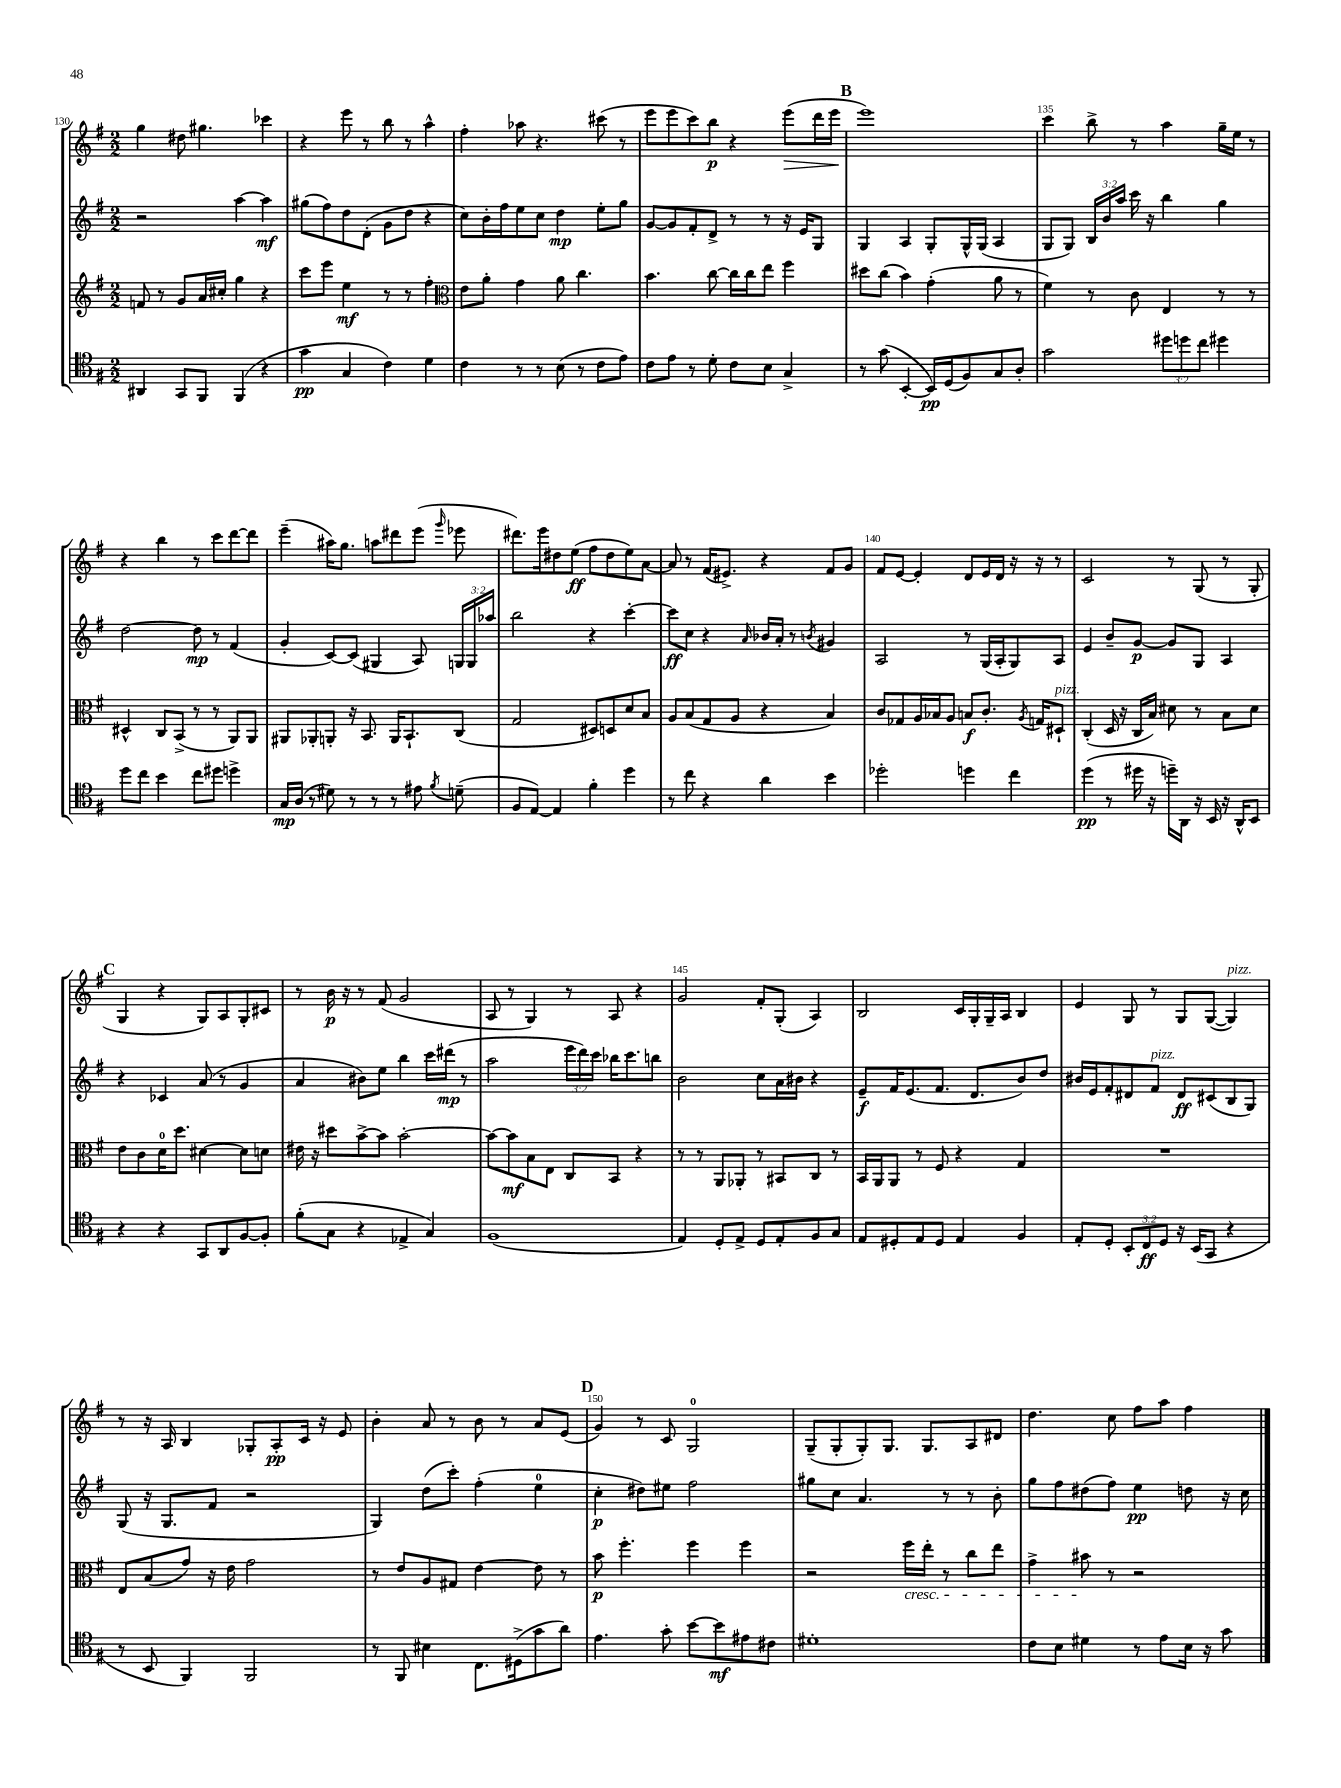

**kern	**dynam	**kern	**dynam	**kern	**dynam	**kern	**dynam
*part4	*part4	*part3	*part3	*part2	*part2	*part1	*part1
*staff4	*staff4	*staff3	*staff3	*staff2	*staff2	*staff1	*staff1
*clefC4	*	*clefG2	*	*clefG2	*	*clefG2	*
*k[f#]	*	*k[f#]	*	*k[f#]	*	*k[f#]	*
*M2/2	*	*M2/2	*	*M2/2	*	*M2/2	*
=130	=130	=130	=130	=130	=130	=130	=130
4AA#X/	.	8fn/	.	2r	.	4gg\	.
.	.	8r	.	.	.	.	.
8GG/L	.	8g/L	.	.	.	8dd#X\	.
8FF#/J	.	16a/L	.	.	.	4.gg#X\	.
.	.	16cc#X'/JJ	.	.	.	.	.
(4FF#/	.	4gg\	.	[4aa\	.	.	.
4r	.	4r	.	4aa\]	mf	4ccc-X\	.
=131	=131	=131	=131	=131	=131	=131	=131
4g\	pp	8ccc\L	.	(8gg#X\L	.	4r	.
.	.	8eee\J	.	8ff#\)	.	.	.
4G/	.	4ee\	mf	8dd\	.	8eee\	.
.	.	.	.	(8d'\J	.	8r	.
4c\)	.	8r	.	8g\L	.	8bb\	.
.	.	8r	.	8dd\J	.	8r	.
4d\	.	4ff#'\	.	4r	.	4aa^^\	.
=132	=132	=132	=132	=132	=132	=132	=132
*	*	*clefC3	*	*	*	*	*
4c\	.	8e\L	.	8cc\L)	.	4ff#'\	.
.	.	8a'\J	.	16b'\L	.	.	.
.	.	.	.	16ff#\J	.	.	.
8r	.	4g\	.	8ee\	.	8aa-X\	.
8r	.	.	.	8cc\J	.	4.r	.
(8B\	.	8a\	.	4dd\	mp	.	.
8r	.	4.cc\	.	.	.	.	.
8c\L	.	.	.	8ee'\L	.	(8ccc#X\	.
8e\J)	.	.	.	8gg\J	.	8r	.
=133	=133	=133	=133	=133	=133	=133	=133
8c\L	.	4.b\	.	[8g/L	.	8eee\L	.
8e\J	.	.	.	8g/]	.	8eee\	.
8r	.	.	.	8f#'/	.	8ccc\)	.
8d'\	.	[8cc\	.	8d^/J	.	8bb\J	p
8c\L	.	16cc\LL]	.	8r	.	4r	.
.	.	16cc\J	.	.	.	.	.
8B\J	.	8ee\J	.	8r	.	.	.
!	!	!	!	!	!	!	!LO:HP:b
4G^/	.	4ff#\	.	16r	.	(8eee\L	>
.	.	.	.	16e/KL	.	.	.
.	.	.	.	8G/J	.	16ddd\L	.
.	.	.	.	.	.	16eee\JJ	.
.	.	.	.	.	.	.	]
!!LO:REH:place=s1:t=B
=134	=134	=134	=134	=134	=134	=134	=134
8r	.	8dd#X\L	.	4G/	.	1eee)	.
(8g\	.	(8cc\J	.	.	.	.	.
[4BB'/	.	4b\)	.	4A/	.	.	.
16BB/LL])	pp	(4g'\	.	8G'/L	.	.	.
(16D/J	.	.	.	.	.	.	.
8F#/)	.	.	.	16G^^/L	.	.	.
.	.	.	.	(16G/JJ	.	.	.
8G/	.	8a\	.	4A/	.	.	.
8A'/J	.	8r	.	.	.	.	.
=135	=135	=135	=135	=135	=135	=135	=135
2g\	.	4f#\)	.	8G/L	.	4ccc\	.
.	.	.	.	8G/J)	.	.	.
.	.	8r	.	24B/LL	.	8bb^\	.
.	.	.	.	24b/	.	.	.
.	.	.	.	24aa/JJ	.	.	.
.	.	8c\	.	16ccc\	.	8r	.
.	.	.	.	16r	.	.	.
12dd#X\L	.	4E/	.	4bb\	.	4aa\	.
12ddn\	.	.	.	.	.	.	.
12cc\J	.	.	.	.	.	.	.
4dd#X\	.	8r	.	4gg\	.	16gg~\LL	.
.	.	.	.	.	.	16ee\JJ	.
.	.	8r	.	.	.	8r	.
!!LO:LB:g=z
=136	=136	=136	=136	=136	=136	=136	=136
8dd\L	.	4D#X^^/	.	[2dd\	.	4r	.
8cc\J	.	.	.	.	.	.	.
4b\	.	8C/L	.	.	.	4bb\	.
.	.	(8BB^/J	.	.	.	.	.
8cc\L	.	8r	.	8dd\]	mp	8r	.
8dd#X\J	.	8r	.	8r	.	8ccc\L	.
4ddn^\	.	8AA/L)	.	(4f#/	.	[8ddd\	.
.	.	8AA/J	.	.	.	8ddd\J]	.
=137	=137	=137	=137	=137	=137	=137	=137
16G/LL	mp	8AA#X/L	.	4g'/	.	(4eee~\	.
(16A/JJ	.	.	.	.	.	.	.
8r	.	8AA-X'/	.	.	.	.	.
8d#X\)	.	8AAn'/J	.	[8c/L)	.	16aa#X\KL)	.
.	.	.	.	.	.	8.gg\J	.
8r	.	16r	.	(8c/J]	.	.	.
.	.	8.BB/	.	.	.	.	.
8r	.	.	.	4G#X/	.	8aan\L	.
8r	.	16AA/KL	.	.	.	8ddd#X\	.
.	.	8.BB`/	.	.	.	.	.
8e#X\	.	.	.	8A/)	.	(8eee\J	.
8qf#/	.	.	.	.	.	16qqggg/	.
(8dn~\	.	(8C/J	.	24Gn/LL	.	8eee-X\	.
.	.	.	.	24G/	.	.	.
.	.	.	.	24aa-X/JJ	.	.	.
=138	=138	=138	=138	=138	=138	=138	=138
8F#/L	.	2G/	.	2bb\	.	8.ddd#X\L)	.
[8E/J)	.	.	.	.	.	.	.
.	.	.	.	.	.	16eee\k	.
4E/]	.	.	.	.	.	8dd#X\	.
.	.	.	.	.	.	(8ee\J	ff
4f#'\	.	8D#X/L)	.	4r	.	8ff#\L	.
.	.	8Dn/	.	.	.	8dd#\	.
4dd\	.	8d/	.	[4ccc'\	.	8ee\)	.
.	.	8B/J	.	.	.	[8a\J	.
=139	=139	=139	=139	=139	=139	=139	=139
8r	.	8A/L	.	8ccc\L]	ff	8a/]	.
8cc\	.	(8B/	.	8cc\J	.	8r	.
4r	.	8G/	.	4r	.	(16f#/KL	.
.	.	.	.	.	.	8.e#X^/J)	.
.	.	8A/J	.	.	.	.	.
.	.	.	.	16qqa/	.	.	.
4a\	.	4r	.	16b-X/LL	.	4r	.
.	.	.	.	16a'/JJ	.	.	.
.	.	.	.	8r	.	.	.
.	.	.	.	8qbn/	.	.	.
4b\	.	4B/)	.	4g#X/	.	8f#/L	.
.	.	.	.	.	.	8g/J	.
=140	=140	=140	=140	=140	=140	=140	=140
2dd-X'\	.	8c/L	.	2A/	.	8f#/L	.
.	.	8G-X/	.	.	.	[8e/J	.
.	.	16A/L	.	.	.	4e'/]	.
.	.	16B-X/J	.	.	.	.	.
.	.	8A/J	.	.	.	.	.
4ddn\	.	8Bn/L	f	8r	.	8d/L	.
.	.	8.c'/J	.	(16G/LL	.	16e/L	.
.	.	.	.	16A'/J	.	16d/JJ	.
4cc\	.	.	.	8G/)	.	16r	.
.	.	8qA/	.	.	.	.	.
.	.	16Gn/KL	.	.	.	16r	.
!	!	!LO:TX:a:i:t=pizz.	!	!	!	!	!
.	.	8D#X`/J	.	8A/J	.	8r	.
=141	=141	=141	=141	=141	=141	=141	=141
(4dd\	pp	(4C'/	.	4e/	.	2c/	.
8r	.	16D/	.	8b~/L	.	.	.
.	.	16r	.	.	.	.	.
16dd#X\	.	16C/LL	.	[8g/J	p	.	.
16r	.	16B/JJ)	.	.	.	.	.
16ddn~\LL)	.	8d#X\	.	8g/L]	.	8r	.
16AA\JJ	.	.	.	.	.	.	.
16r	.	8r	.	8G/J	.	(8G/	.
16BB/	.	.	.	.	.	.	.
16r	.	8B\L	.	4A/	.	8r	.
16AA^^/KL	.	.	.	.	.	.	.
8BB/J	.	8d#\J	.	.	.	8G'/	.
!!LO:LB:g=z
!!LO:REH:place=s1:t=C
=142	=142	=142	=142	=142	=142	=142	=142
4r	.	8e\L	.	4r	.	4G/	.
.	.	8c\	.	.	.	.	.
4r	.	16d\K	.	4c-X/	.	4r	.
.	.	8.dd\J	.	.	.	.	.
8GG/L	.	[4d#X\	.	(8a/	.	8G/L)	.
8AA/	.	.	.	8r	.	8A/	.
[8F#/	.	8d#\L]	.	4g/	.	8G'/	.
8F#'/J]	.	8dn\J	.	.	.	8c#X/J	.
=143	=143	=143	=143	=143	=143	=143	=143
(8f#'\L	.	16e#X\	.	4a/	.	8r	.
.	.	16r	.	.	.	.	.
8G\J	.	8dd#X\L	.	.	.	16b\	p
.	.	.	.	.	.	16r	.
4r	.	[8b^\	.	8b#X\L)	.	8r	.
.	.	8b\J]	.	8ee\J	.	(8f#/	.
4E-X^/	.	[2b'\	.	4bb\	.	2g/	.
4G/)	.	.	.	16ccc\LL	.	.	.
.	.	.	.	(16ddd#X\JJ	mp	.	.
.	.	.	.	8r	.	.	.
=144	=144	=144	=144	=144	=144	=144	=144
(1F#	.	8b\L_	.	2aa\	.	8A/	.
.	.	8b\]	mf	.	.	8r	.
.	.	8B\	.	.	.	4G/)	.
.	.	8E\J	.	.	.	.	.
.	.	8C/L	.	24eee\LL	.	8r	.
.	.	.	.	24ddd\)	.	.	.
.	.	.	.	24ccc\JJ	.	.	.
.	.	8BB/J	.	16bb-X\KL	.	8A/	.
.	.	.	.	8.ccc\	.	.	.
.	.	4r	.	.	.	4r	.
.	.	.	.	8bbn\J	.	.	.
=145	=145	=145	=145	=145	=145	=145	=145
4E/)	.	8r	.	2b\	.	2g/	.
.	.	8r	.	.	.	.	.
8D'/L	.	8AA/L	.	.	.	.	.
8E^/J	.	8AA-X'/J	.	.	.	.	.
8D/L	.	8r	.	8cc\L	.	8f#'/L	.
8E'/	.	8BB#X/L	.	16a\L	.	(8G'/J	.
.	.	.	.	16b#X\JJ	.	.	.
8F#/	.	8C/J	.	4r	.	4A/)	.
8G/J	.	8r	.	.	.	.	.
=146	=146	=146	=146	=146	=146	=146	=146
8E/L	.	16BB/LL	.	8e~/L	f	2B/	.
.	.	16AA/J	.	.	.	.	.
8D#X'/	.	8AA/J	.	16f#/K	.	.	.
.	.	.	.	(8.e/	.	.	.
8E/	.	8r	.	.	.	.	.
8D#/J	.	8F#/	.	8.f#/J	.	.	.
4E/	.	4r	.	.	.	16c/LL	.
.	.	.	.	8.d/L	.	16G'/	.
.	.	.	.	.	.	16G~/	.
.	.	.	.	.	.	16A/JJ	.
4F#/	.	4G/	.	8b/)	.	4B/	.
.	.	.	.	8dd/J	.	.	.
=147	=147	=147	=147	=147	=147	=147	=147
8E'/L	.	1r	.	16b#X/LL	.	4e/	.
.	.	.	.	16e/J	.	.	.
8D'/J	.	.	.	8f#'/	.	.	.
12BB'/L	.	.	.	8d#X/	.	8G/	.
12C/	ff	.	.	.	.	.	.
!	!	!	!	!LO:TX:a:i:t=pizz.	!	!	!
.	.	.	.	8f#/J	.	8r	.
12D/J	.	.	.	.	.	.	.
16r	.	.	.	8d#/L	ff	8G/L	.
(16BB/KL	.	.	.	.	.	.	.
8GG/J	.	.	.	(8c#X/	.	([8G/J	.
!	!	!	!	!	!	!LO:TX:a:i:t=pizz.	!
4r	.	.	.	8B/	.	4G/])	.
.	.	.	.	8G/J)	.	.	.
!!LO:LB:g=z
=148	=148	=148	=148	=148	=148	=148	=148
8r	.	8E/L	.	(8G/	.	8r	.
8BB/	.	(8B/	.	16r	.	16r	.
.	.	.	.	8.G/L	.	16A/	.
4FF#/)	.	8g/J)	.	.	.	4B/	.
.	.	16r	.	8f#/J	.	.	.
.	.	16e\	.	.	.	.	.
2FF#/	.	2g\	.	2r	.	8G-X'/L	.
.	.	.	.	.	.	8A'/	pp
.	.	.	.	.	.	16c/Jk	.
.	.	.	.	.	.	16r	.
.	.	.	.	.	.	8e/	.
=149	=149	=149	=149	=149	=149	=149	=149
8r	.	8r	.	4G/)	.	4b'\	.
8FF#/	.	8e/L	.	.	.	.	.
4B#X\	.	8A/	.	(8dd\L	.	8a/	.
.	.	8G#X/J	.	8ccc'\J)	.	8r	.
8.C\L	.	[4e\	.	(4ff#'\	.	8b\	.
.	.	.	.	.	.	8r	.
(16D#X^\k	.	.	.	.	.	.	.
8g\	.	8e\]	.	4ee\	.	8a/L	.
8a\J)	.	8r	.	.	.	(8e/J	.
!!LO:REH:place=s1:t=D
=150	=150	=150	=150	=150	=150	=150	=150
4.e\	.	8b\	p	4cc'\	p	4g/)	.
.	.	4.ff#'\	.	.	.	.	.
.	.	.	.	8dd#X\L)	.	8r	.
8g'\	.	.	.	8ee#X\J	.	8c/	.
[8b\L	.	4ff#\	.	2ff#\	.	2G/	.
8b\]	mf	.	.	.	.	.	.
8e#X\	.	4ff#\	.	.	.	.	.
8c#X\J	.	.	.	.	.	.	.
=151	=151	=151	=151	=151	=151	=151	=151
1d#X'	.	2r	.	8gg#X\L	.	(8G~/L	.
.	.	.	.	8cc\J	.	8G'/	.
.	.	.	.	4.a/	.	8G'/)	.
.	.	.	.	.	.	8.G/J	.
!	!	!LO:TX:b:i:t=cresc.	!	!	!	!	!
.	.	16ff#\LL	.	.	.	.	.
.	.	16ee'\JJ	.	.	.	8.G/L	.
.	.	8r	.	8r	.	.	.
.	.	8cc\L	.	8r	.	8A/	.
.	.	8ee\J	.	8b'\	.	8d#X/J	.
=152	=152	=152	=152	=152	=152	=152	=152
8c\L	.	4g^\	.	8gg\L	.	4.dd\	.
8B\J	.	.	.	8ff#\	.	.	.
4d#X\	.	8b#X\	.	(8dd#X\	.	.	.
.	.	8r	.	8ff#\J)	.	8cc\	.
8r	.	2r	.	4ee\	pp	8ff#\L	.
8e\L	.	.	.	.	.	8aa\J	.
16B\Jk	.	.	.	8ddn\	.	4ff#\	.
16r	.	.	.	.	.	.	.
8g\	.	.	.	16r	.	.	.
.	.	.	.	16cc\	.	.	.
==	==	==	==	==	==	==	==
*-	*-	*-	*-	*-	*-	*-	*-
